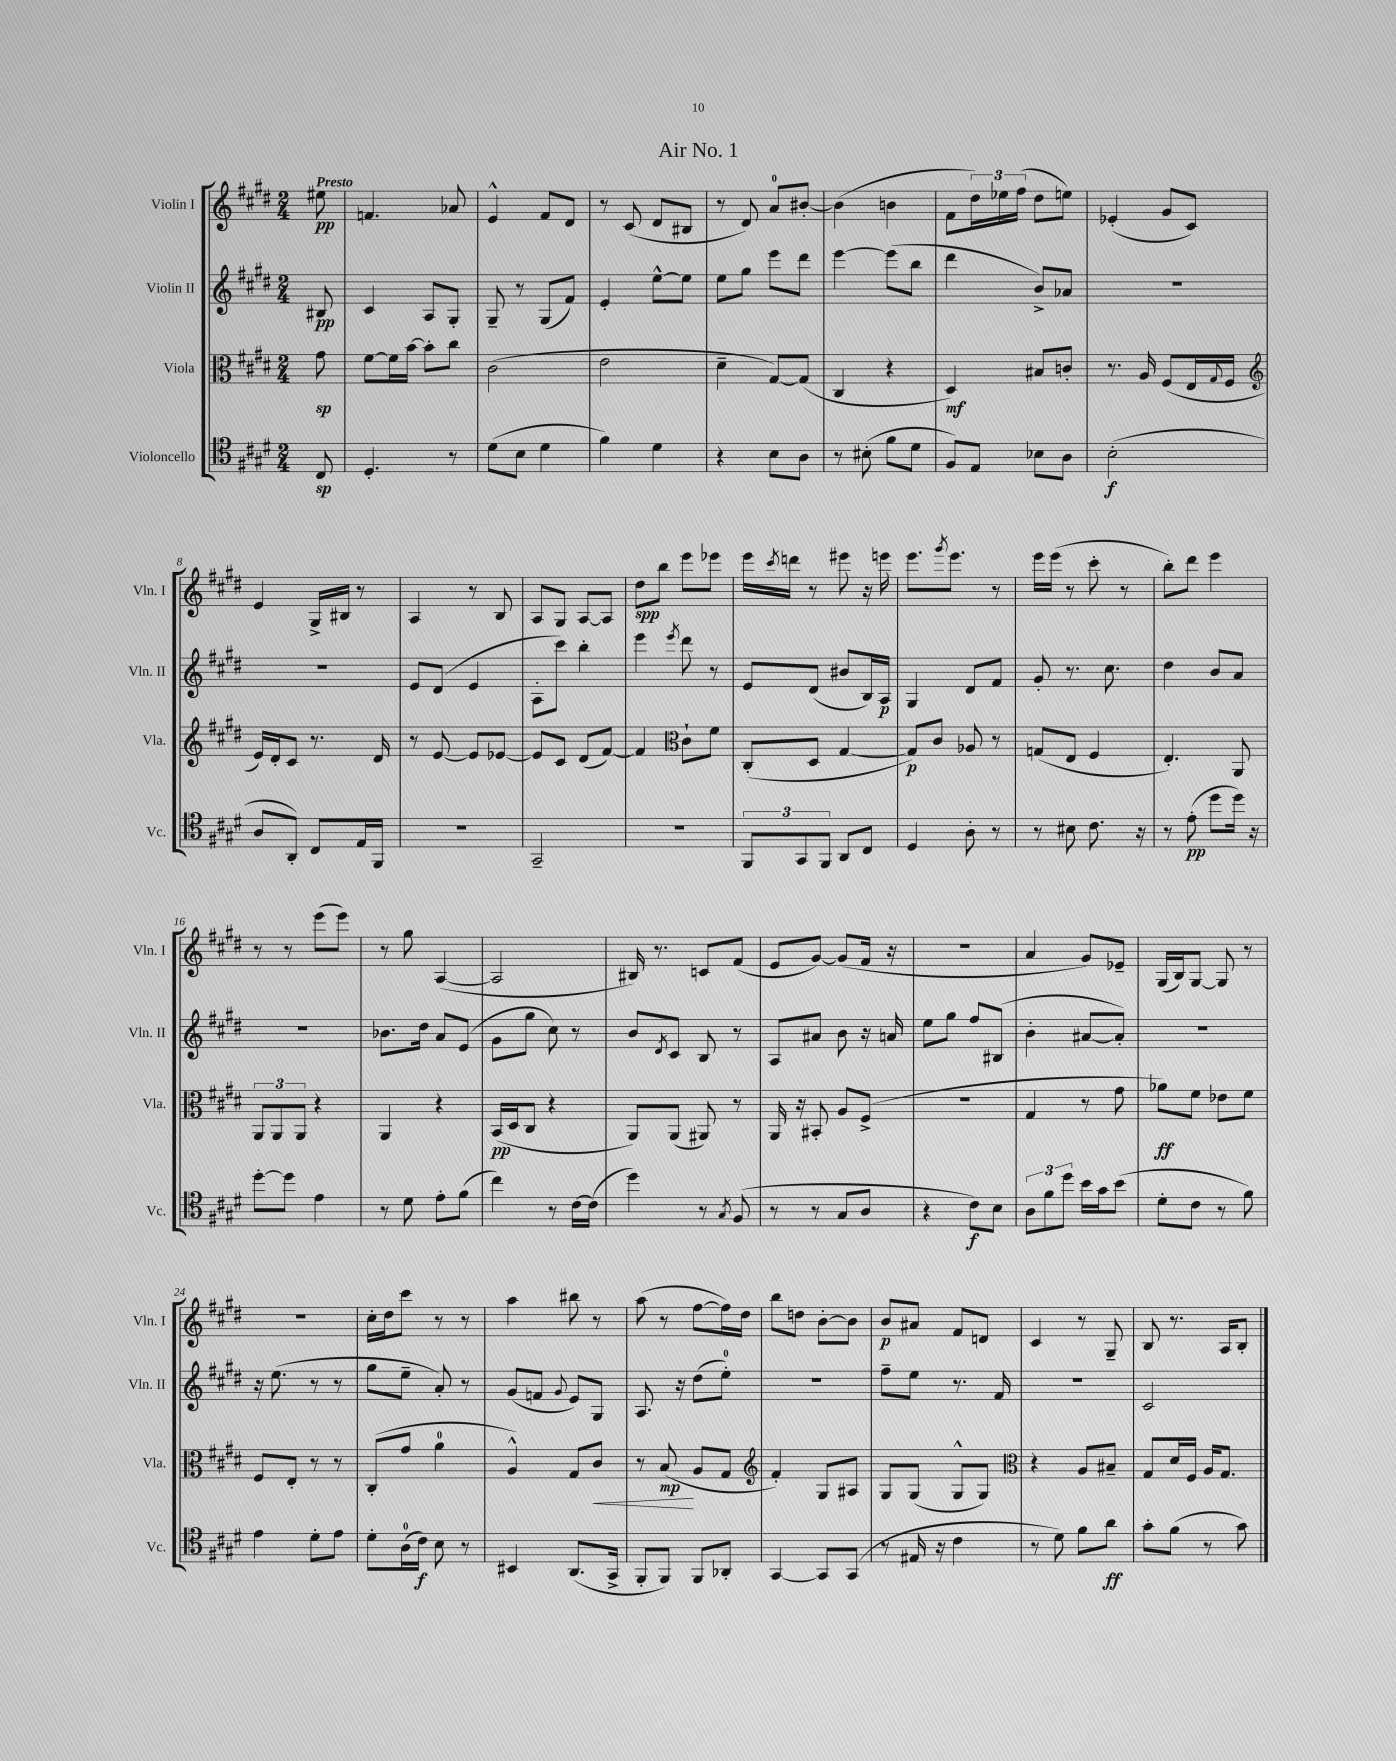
\header { title = "Air No. 1" }
<<
\new StaffGroup <<
\new Staff = "s0" \with { instrumentName = "Violin I" shortInstrumentName = "Vln. I" } {
    \clef treble \key e \major \numericTimeSignature \time 2/4 \partial 8 \tempo "Presto"
    eis''8\pp |
    f'4. aes'8 |
    e'4-^ fis'8 dis'8 |
    r8 cis'8( dis'8 bis8 |
    r8 dis'8) a'8-0 bis'8~-. |
    bis'4( b'4 |
    fis'8 \tuplet 3/2 { dis''16) ees''16 fis''16( } dis''8 e''8) |
    ees'4-.( gis'8 cis'8) |
    e'4 gis16-> bis16 r8 |
    a4 r8 b8 |
    a8 gis8 a8~ a8 |
    dis''8\spp b''8 e'''8 ees'''8 |
    e'''16 \acciaccatura { cis'''8 } d'''16 r8 eis'''8 r16 e'''16 |
    e'''8. \acciaccatura { gis'''8 } e'''8. r8 |
    e'''16 e'''16( r8 cis'''8-. r8 |
    b''8-.) dis'''8 e'''4 |
    r8 r8 e'''8( e'''8) |
    r8 gis''8 a4~( |
    a2 |
    bis16) r8. c'8 fis'8( |
    e'8 gis'8~) gis'8( fis'16 r16 |
    R2 |
    a'4 gis'8) ees'8-- |
    gis16( b16) gis8~ gis8 r8 |
    R2 |
    cis''16-. dis''16 cis'''8 r8 r8 |
    a''4 bis''8 r8 |
    a''8( r8 fis''8~ fis''16) dis''16 |
    b''8 d''8 b'8~-. b'8 |
    b'8\p ais'8 fis'8 d'8 |
    cis'4 r8 gis8-- |
    b8 r8. a16 b8-. \bar "|." |
}
\new Staff = "s1" \with { instrumentName = "Violin II" shortInstrumentName = "Vln. II" } {
    \clef treble \key e \major \numericTimeSignature \time 2/4 \partial 8
    bis8\pp |
    cis'4 a8 gis8-. |
    gis8-- r8 gis8( fis'8) |
    e'4-. e''8~-^ e''8 |
    e''8 gis''8 e'''8 dis'''8 |
    e'''4~ e'''8( b''8 |
    dis'''4 b'8->) aes'8 |
    R2 |
    R2 |
    e'8 dis'8( e'4 |
    a8-. cis'''8) b''4-. |
    e'''4 \acciaccatura { e'''8 } dis'''8 r8 |
    e'8 dis'8( bis'8 b16) a16\p |
    gis4 dis'8 fis'8 |
    gis'8-. r8. cis''8. |
    dis''4 b'8 a'8 |
    r2 |
    bes'8. dis''16 a'8 e'8( |
    gis'8 gis''8 cis''8) r8 |
    b'8 \acciaccatura { dis'8 } cis'8 b8 r8 |
    a8 ais'8 b'8 r16 a'16 |
    e''8 gis''8 fis''8 bis8( |
    b'4-. ais'8~ ais'8-.) |
    r2 |
    r16 e''8.( r8 r8 |
    gis''8 e''8-- a'8-.) r8 |
    gis'8( f'8 \appoggiatura { gis'8 } e'8) gis8 |
    a8. r16 dis''8( e''8-0-.) |
    R2 |
    fis''8-- e''8 r8. fis'16 |
    r2 |
    cis'2 \bar "|." |
}
\new Staff = "s2" \with { instrumentName = "Viola" shortInstrumentName = "Vla." } {
    \clef alto \key e \major \numericTimeSignature \time 2/4 \partial 8
    gis'8\sp |
    fis'8~ fis'16 b'16~ b'8-. cis''8 |
    cis'2( |
    e'2 |
    dis'4-- gis8~) gis8( |
    cis4 r4 |
    dis4\mf) bis8 c'8-. |
    r8. a16 fis8( e16 \appoggiatura { gis8 } fis16 |
    \clef treble e'16) dis'16-. cis'8 r8. dis'16 |
    r8 e'8~ e'8 ees'8~ |
    ees'8 cis'8 dis'8( fis'8~) |
    fis'4 \clef alto cis'8-! fis'8 |
    cis8-.( dis8 gis4~ |
    gis8\p) cis'8 aes8 r8 |
    g8( e8 fis4 |
    e4.-.) a,8 |
    \tuplet 3/2 { a,8 a,8 a,8 } r4 |
    a,4 r4 |
    b,16\pp( dis16 cis8 r4 |
    a,8) a,8( ais,8) r8 |
    a,16 r16 bis,8-. a8 fis8->( |
    R2 |
    gis4 r8 gis'8 |
    aes'8\ff) fis'8 ees'8 fis'8 |
    fis8 e8-. r8 r8 |
    cis8-.( gis'8 a'4-0 |
    a4-^) gis8 cis'8\< |
    r8 b8\mp\!( a8 gis8 |
    \clef treble fis'4-.) gis8 ais8 |
    gis8 gis8( gis8-^ gis8) |
    \clef alto r4 a8 bis8-- |
    gis8 dis'16 fis16 a16 gis8. \bar "|." |
}
\new Staff = "s3" \with { instrumentName = "Violoncello" shortInstrumentName = "Vc." } {
    \clef tenor \key e \major \numericTimeSignature \time 2/4 \partial 8
    cis8\sp |
    dis4.-. r8 |
    dis'8( b8 dis'4 |
    fis'4) dis'4 |
    r4 b8 a8 |
    r8 bis8-.( fis'8 dis'8 |
    fis8) e8 bes8 a8 |
    b2-.\f( |
    a8 a,8-.) cis8 e16 fis,16 |
    R2 |
    gis,2-- |
    r2 |
    \tuplet 3/2 { fis,8 gis,8 fis,8 } a,8 cis8 |
    dis4 a8-. r8 |
    r8 bis8 cis'8. r16 |
    r8 e'8-.\pp( dis''8 dis''16) r16 |
    dis''8~-. dis''8 e'4 |
    r8 dis'8 e'8-. fis'8( |
    cis''4) r8 cis'16~ cis'16( |
    dis''4) r8 \acciaccatura { gis8 } fis8( |
    r8 r8 gis8 a8 |
    r4 cis'8\f) b8 |
    \tuplet 3/2 { a8 fis'8 dis''8 } b'16 gis'16 b'8( |
    dis'8-. cis'8 r8 fis'8) |
    e'4 dis'8-. e'8 |
    dis'8-. a16-0( cis'16\f) b8 r8 |
    bis,4 a,8.( gis,16-> |
    fis,8-. fis,8) fis,8 aes,8-. |
    gis,4~ gis,8 gis,8( |
    r8 eis16 r16 cis'4 |
    r8 dis'8) fis'8 a'8\ff |
    gis'8-. fis'8( r8 gis'8) \bar "|." |
}
>>
>>
